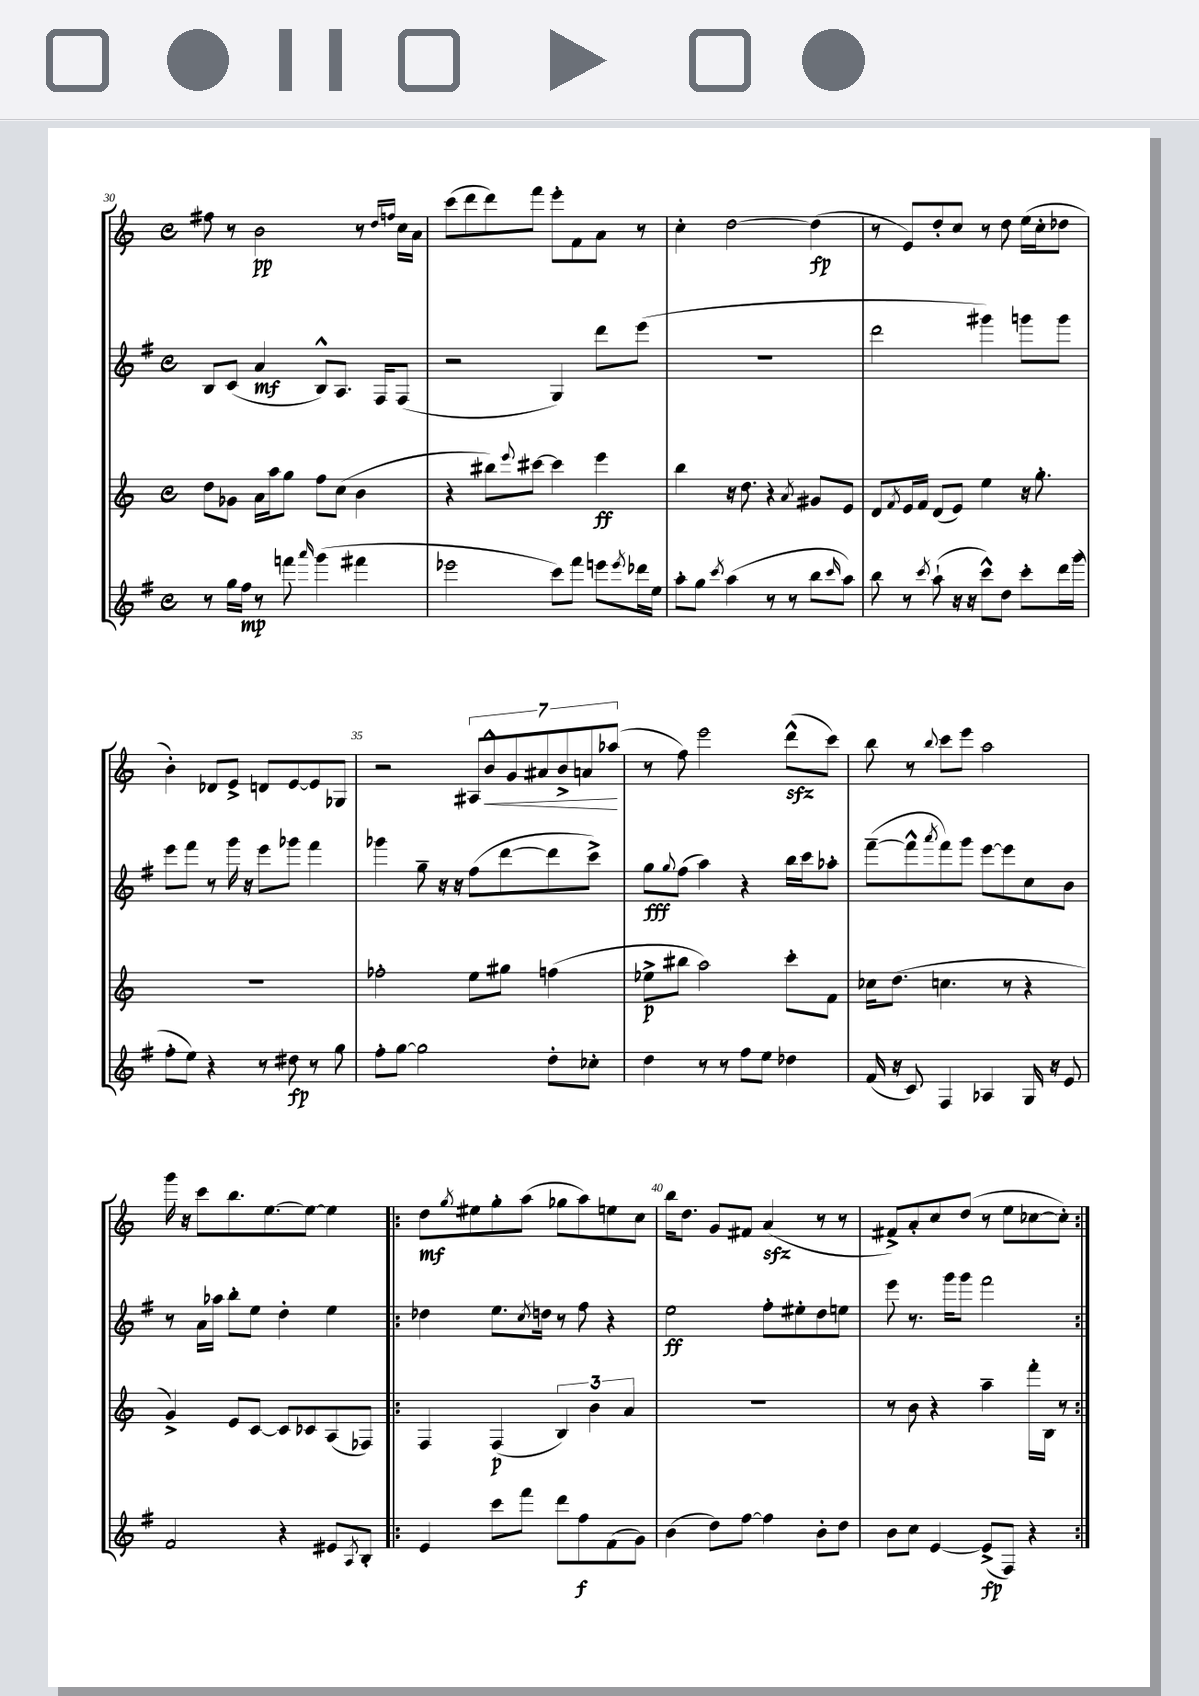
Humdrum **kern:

**kern	**kern	**kern	**kern
*staff4	*staff3	*staff2	*staff1
*clefG2	*clefG2	*clefG2	*clefG2
*k[f#]	*k[]	*k[f#]	*k[]
*M4/4	*M4/4	*M4/4	*M4/4
*met(c)	*met(c)	*met(c)	*met(c)
8r	8dd	8B	8ff#
16gg	8g-	(8c	8r
16ff#	.	.	.
8r	16a	4a	2b
.	16aa	.	.
8fff	8gg	.	.
16qqaaa	.	.	.
(4ggg	8ff	8B^^)	.
.	(8cc	8.A	.
4fff#	4b	.	8r
.	.	16F#	.
.	.	.	16qqdd
.	.	.	16qqff
.	.	(8F#	16cc
.	.	.	16a
=	=	=	=
2eee-	4r	2r	(8ccc
.	.	.	8ddd
.	8bb#)	.	8ddd)
.	8qqeee	.	.
.	[8ccc#	.	8fff
8ccc)	4ccc#]	4G)	8eee'
8fff#	.	.	8f
8eee	4eee	8ddd	8a
8qeee	.	.	.
16ddd-	.	(8eee	8r
16ee	.	.	.
=	=	=	=
8aa'	4bb	1r	4cc'
8gg	.	.	.
8qccc	.	.	.
(4aa	16r	.	[2dd
.	8.dd	.	.
8r	4r	.	.
8r	.	.	.
.	8qa	.	.
8bb	8g#	.	(4dd]
16qqccc	.	.	.
8aa)	8e	.	.
=	=	=	=
8bb	8d	2ddd	8r
.	8qf	.	.
8r	16e	.	8e)
.	16f	.	.
8qccc	.	.	.
(8aa`	(8d	.	8dd'
16r	8e)	.	8cc
16r	.	.	.
8ccc^^)	4ee	4ggg#)	8r
8dd	.	.	8dd
8ccc'	16r	8ggg	(16ee
.	8.gg'	.	16cc'
16ddd	.	8ggg	8dd-
(16ggg	.	.	.
=	=	=	=
8ff#'	1r	8eee	4b')
8ee)	.	8fff#	.
4r	.	8r	8d-
.	.	16ggg	8e^
.	.	16r	.
8r	.	8eee	8d
8dd#	.	8ggg-	[8e
8r	.	4fff#	8e]
8gg	.	.	8G-
=	=	=	=
8ff#'	2ff-'	4ggg-	2r
[8gg	.	.	.
2gg]	.	8gg~	.
.	.	16r	.
.	.	16r	.
.	8ee	(8ff#	14A#
.	.	.	14b^^
.	8gg#	[8ddd	.
.	.	.	14g
.	.	.	14a#
8dd'	(4ff	8ddd]	.
.	.	.	14b^
.	.	.	14a
8cc-'	.	8ccc^)	.
.	.	.	(14aa-
=	=	=	=
4dd	8ee-^	8gg	8r
.	.	8qqgg	.
.	8bb#	(8ff#	8ff)
8r	2aa)	4aa)	2eee
8r	.	.	.
8ff#	.	4r	.
8ee	.	.	.
4dd-	8ccc'	16bb	(8ddd^^
.	.	16ccc	.
.	8f	8aa-'	8ccc)
=	=	=	=
(16f#	16cc-	([8fff#~	8bb
16r	(8.dd	.	.
8c)	.	8fff#^^]	8r
.	.	8qaaa	8qqbb
4F#	4.cc	8fff#)	8ccc
.	.	8ggg	8eee
4A-	.	[8eee	2aa
.	8r	8eee]	.
16G	4r	8cc	.
16r	.	.	.
8e	.	8b	.
=	=	=	=
2f#	4g^)	8r	16ggg
.	.	.	16r
.	.	16a	8ccc
.	.	16aa-	.
.	8e	8bb'	8.bb
.	[8c	8ee	.
.	.	.	[8.ee
4r	8c]	4dd'	.
.	8c-	.	8ee_
8e#	(8A	4ee	4ee]
8qA	.	.	.
8B'	8F-)	.	.
=!|:	=!|:	=!|:	=!|:
4e	4F	4dd-	8dd
.	.	.	8qgg
.	.	.	8ee#
8ccc	(4F	8.ee	8gg'
8fff#	.	.	(8aa
.	.	8qcc	.
.	.	16dd	.
8ddd	6B)	8r	8gg-
8ff#	.	8ff#	8aa)
.	6b	.	.
(8f#	.	4r	8ee
.	6a	.	.
8g)	.	.	8cc
=	=	=	=
(4b	1r	2ee	16bb
.	.	.	8.dd
8dd)	.	.	8g
[8ff#	.	.	8f#
4ff#]	.	8ff#'	(4a
.	.	8ee#'	.
8b'	.	8dd	8r
8dd	.	8ee	8r
=	=	=	=
8b	8r	8eee	8f#^)
8cc	8b	8.r	8a'
[4e	4r	.	8cc
.	.	16ggg	.
.	.	8ggg	(8dd
(8e^]	4aa~	2fff#	8r
8F#)	.	.	8ee
4r	16fff'	.	[8cc-
.	16B	.	.
.	8r	.	8cc-'])
==:|!	==:|!	==:|!	==:|!
*-	*-	*-	*-
